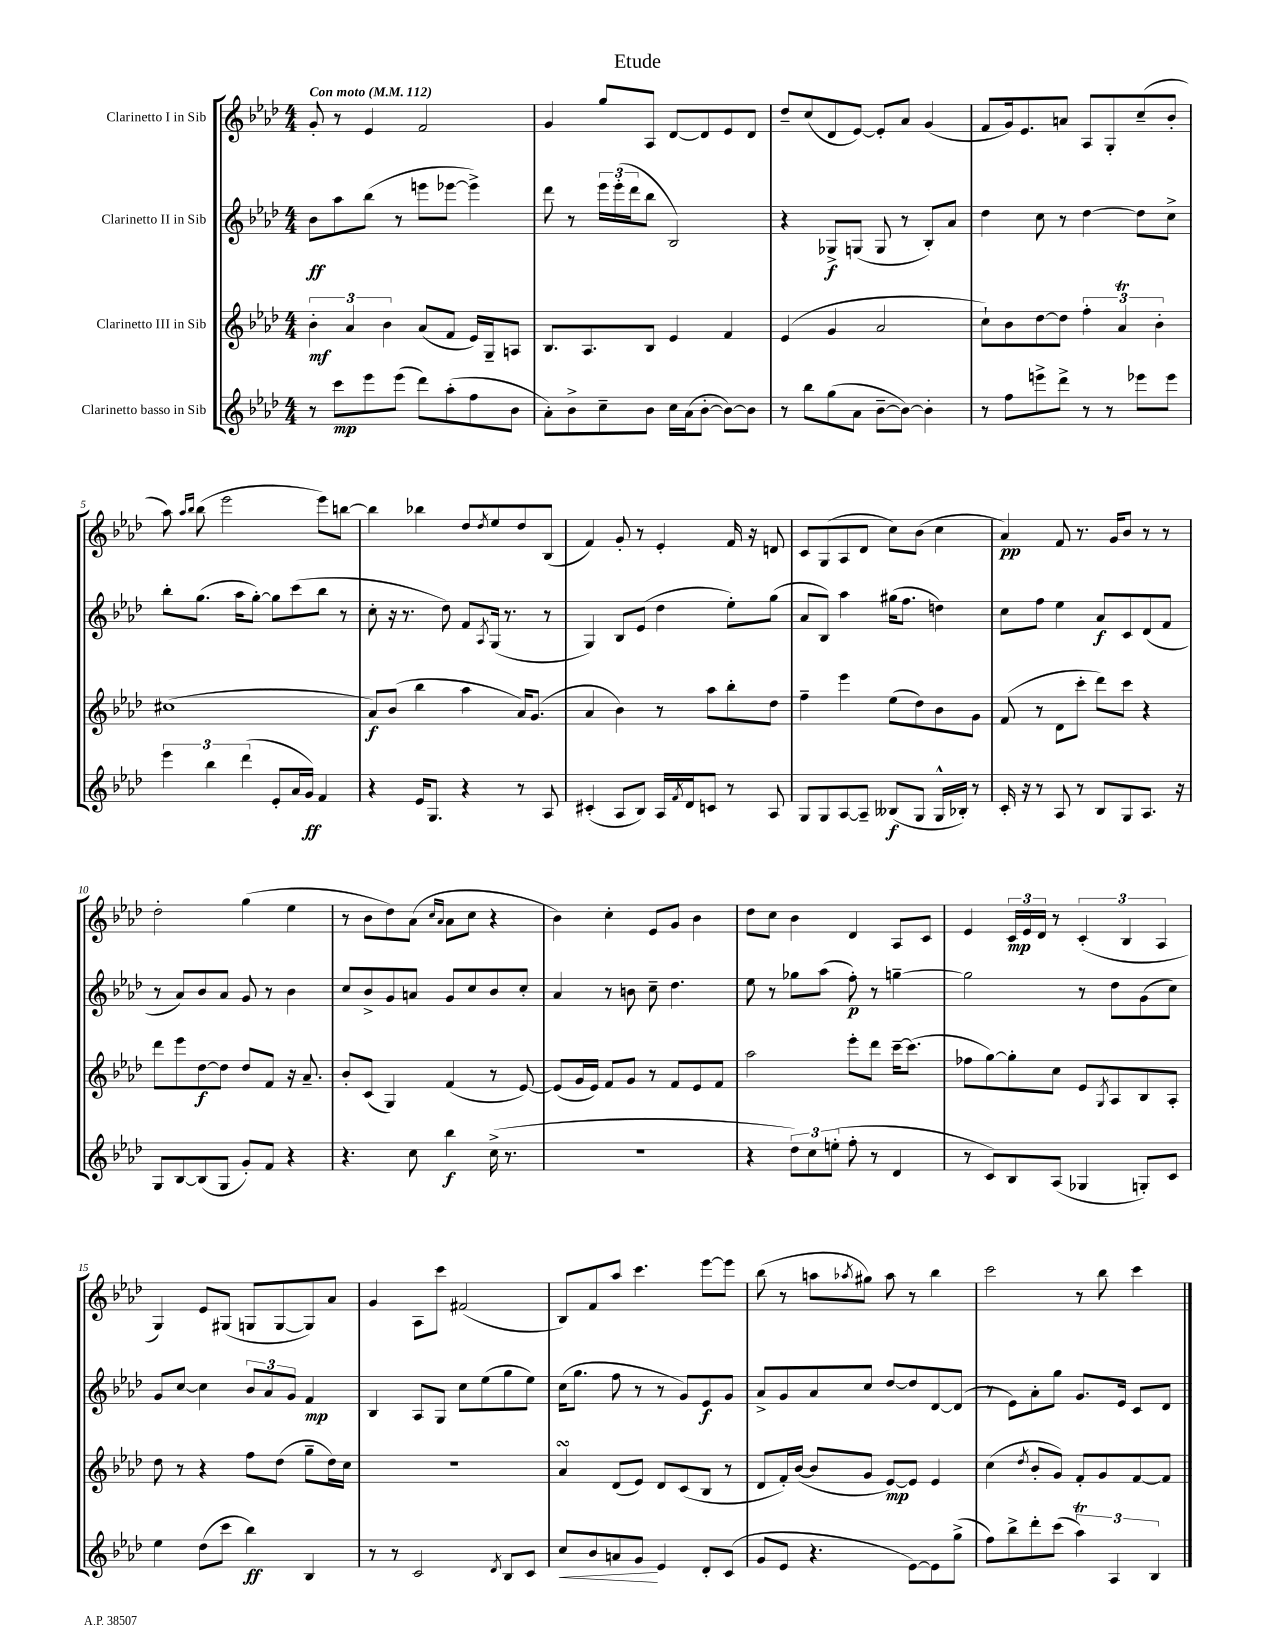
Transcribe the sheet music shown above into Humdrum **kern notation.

**kern	**kern	**kern	**kern
*staff4	*staff3	*staff2	*staff1
*clefG2	*clefG2	*clefG2	*clefG2
*k[b-e-a-d-]	*k[b-e-a-d-]	*k[b-e-a-d-]	*k[b-e-a-d-]
*M4/4	*M4/4	*M4/4	*M4/4
*MM112	*MM112	*MM112	*MM112
8r	6b-'\	8b-\L	8g'/
8ccc\L	.	8aa-\	8r
.	6a-/	.	.
8eee-\	.	(8bb-\J	4e-/
.	6b-\	.	.
(8eee-\J	.	8r	.
8ddd-\L)	(8a-/L	8eee\L	2f/
(8aa-'\	8f/J	[8eee-\J	.
8ff\	16e-/LL)	4eee-^\])	.
.	16G~/J	.	.
8b-\J	8A/J	.	.
=	=	=	=
8a-'\L)	8.B-/L	8ddd-\	4g/
8b-^\	.	8r	.
.	8.A-/	.	.
8cc~\	.	24eee-\LL	8gg/L
.	.	(24eee-'\	.
.	.	24ddd-\J	.
8b-\J	8B-/J	8bb-\J	8A-/J
16cc\LL	4e-/	2B-/)	[8d-/L
(16a-\J	.	.	.
[8b-'\J	.	.	8d-/]
8b-\_L)	4f/	.	8e-/
8b-\]J	.	.	8d-/J
=	=	=	=
8r	(4e-/	4r	8dd-~/L
8bb-\L	.	.	(8cc/
(8gg\	4g/	8G-^/L	8d-/
8a-\J	.	(8G/J	[8e-/J)
[8b-~\L	2a-/	8G/	8e-'/]L
8b-\_J)	.	8r	8a-/J
4b-'\]	.	8B-'/L)	(4g/
.	.	8a-/J	.
=	=	=	=
8r	8cc`\L)	4dd-\	8f/L
8ff\L	8b-\	.	16g/k)
.	.	.	8.e-/
8eee^\	[8dd-\	8cc\	.
8ddd-^\J	8dd-\]J	8r	8a/J
8r	6ff'\	[4dd-\	8A-/L
8r	.	.	8G'/
.	6a-/	.	.
8eee-\L	.	8dd-\]L	(8cc~/
.	6b-'\	.	.
8eee-\J	.	8cc^\J	8b-'/J
=	=	=	=
6eee-\	(1cc#	8bb-'\L	8aa-\)
.	.	.	16qqaa-/LL
.	.	.	16qqbb-/JJ
.	.	(8.gg\J	(8bb-\
6bb-\	.	.	.
.	.	.	2eee-\
.	.	16aa-\LK	.
(6ddd-\	.	.	.
.	.	[8gg'\J)	.
8e-'/L	.	8gg\]L	.
16a-/L	.	(8ccc\	.
16g/JJ)	.	.	.
4f/	.	8bb-\J	8eee-\L)
.	.	8r	[8bb\J
=	=	=	=
4r	8a-/L)	8cc'\	4bb\]
.	(8b-/J	16r	.
.	.	8.r	.
16e-/LK	4bb-\	.	4bb-\
8.G/J	.	.	.
.	.	8dd-\)	.
4r	4aa-\	8f/L	8dd-/L
.	.	8qA-/	8qdd-/
.	.	(16G/Jk	8ee-/
.	.	8.r	.
8r	16a-/LK)	.	8dd-/
.	(8.g/J	.	.
8A-/	.	8r	(8B-/J
=	=	=	=
(4c#'/	4a-/	4G/)	4f/)
8A-/L	4b-\)	8B-/L	8g'/
8B-/J)	.	(8e-/J	8r
16A-/LL	8r	4dd-\	4e-'/
8qf/	.	.	.
16d-/J	.	.	.
8c/J	8aa-\L	.	.
8r	8bb-'\	8ee-'\L)	16f/
.	.	.	16r
8A-/	8dd-\J	(8gg\J	8d/
=	=	=	=
8G/L	4ff~\	8a-/L	8c/L
8G/	.	8B-/J)	(8G/
[8A-/	4eee-\	4aa-\	8A-/
8A-~/]J	.	.	8d-/J
(8B--/L	(8ee-\L	(16gg#\LK	8cc\L)
.	.	8.ff\J	.
8G/J	8dd-\)	.	(8b-\J
16G^^/LL	8b-\	4dd\)	4cc\
16B-'/JJ)	.	.	.
8r	8g\J	.	.
=	=	=	=
16c'/	(8f/	8cc\L	4a-/)
16r	.	.	.
8r	8r	8ff\J	.
8A-/	8d-\L	4ee-\	8f/
8r	8ccc'\J	.	8.r
8B-/L	8ddd-\L)	8a-/L	.
.	.	.	16g/LK
8G/	8ccc\J	8c/	8b-/J
8.A-/J	4r	(8d-/	8r
.	.	8f/J	8r
16r	.	.	.
=	=	=	=
8G/L	8ddd-\L	8r	2dd-'\
[8B-/	8eee-\	8a-/L)	.
(8B-/]	[8dd-\	8b-/	.
8G/J	8dd-\]J	8a-/J	.
8g'/L)	8dd-/L	8g/	(4gg\
8f/J	8f/J	8r	.
4r	16r	4b-\	4ee-\
.	8.a-~/	.	.
=	=	=	=
4.r	8b-'/L	8cc/L	8r
.	(8c/J	8b-^/	8b-\L
.	4G/)	8g/	8dd-\)
8cc\	.	8a/J	(8a-\J
.	.	.	16qqcc/LL
.	.	.	16qqa-/JJ
4bb-\	(4f/	8g/L	8a-\L
.	.	8cc/	8cc\J
(16cc^\	8r	8b-/	4r
8.r	.	.	.
.	[8e-/)	8cc'/J	.
=	=	=	=
1r	(8e-/]L	4a-/	4b-\)
.	16g/L	.	.
.	16e-/JJ)	.	.
.	8f/L	8r	4cc'\
.	8g/J	8b\	.
.	8r	8cc~\	8e-/L
.	8f/L	4.dd-\	8g/J
.	8e-/	.	4b-\
.	8f/J	.	.
=	=	=	=
4r	2aa-\	8ee-\	8dd-\L
.	.	8r	8cc\J
12dd-\L)	.	8gg-\L	4b-\
12cc\	.	.	.
.	.	(8aa-\J	.
(12ee'\J	.	.	.
8ff'\	8eee-'\L	8ff'\)	4d-/
8r	8ddd-\J	8r	.
4d-/	[16ccc~\LK	[4gg~\	8A-/L
.	(8.ccc\]J	.	.
.	.	.	8c/J
=	=	=	=
8r	8ff-\L	2gg\]	4e-/
8c/L)	[8gg\)	.	.
8B-/	8gg'\]	.	24c/LL
.	.	.	24e-/
.	.	.	24d-/JJ
(8A-/J	8cc\J	.	8r
4G-/	8e-/L	8r	(6c'/
.	8qG/	.	.
.	8A-/	8dd-\L	.
.	.	.	6B-/
8G'/L)	8B-/	(8g\	.
.	.	.	6A-/
8c/J	8A-'/J	8cc\J)	.
=	=	=	=
4ee-\	8dd-\	8g/L	4G/)
.	8r	[8cc/J	.
(8dd-\L	4r	4cc\]	8e-/L
8ccc\J	.	.	(8G#/J
4bb-\)	8ff\L	12b-/L	8G/L
.	.	12a-/	.
.	(8dd-\J	.	[8G/
.	.	12g/J	.
4B-/	8gg~\L	4f/	8G/])
.	16dd-\L)	.	8a-/J
.	16cc\JJ	.	.
=	=	=	=
8r	1r	4B-/	4g/
8r	.	.	.
2c/	.	8A-/L	8A-\L
.	.	8G/J	8ccc\J
.	.	8cc\L	(2f#/
.	.	(8ee-\	.
8qd-/	.	.	.
8B-/L	.	8gg\	.
8c/J	.	8ee-\J)	.
=	=	=	=
8cc/L	4a-/	(16cc\LK	8B-/L)
.	.	8.gg\J	.
8b-/	.	.	8f/
8a/	(8d-/L	8ff\	8aa-/J
8g/J	8e-/J)	8r	4.ccc\
4e-/	8d-/L	8r	.
.	(8c/	8g/L)	.
8d-'/L	8B-/J	8e-/	[8eee-\L
(8c/J	8r	8g/J	8eee-\]J
=	=	=	=
8g/L	8d-/L	8a-^/L	(8bb-\
8e-/J	16f'/L)	8g/	8r
.	([16b-/JJ	.	.
4.r	8b-/]L	8a-/	8aa\L
.	.	.	8qaa-/
.	8g/J	8cc/J	8gg#\J)
.	[8e-/L)	[8dd-/L	8aa-\
[8e-\L)	8e-/]J	8dd-/]	8r
8e-\]	4e-/	[8d-/	4bb-\
(8gg^\J	.	(8d-/]J	.
=	=	=	=
8ff\L)	(4cc\	8r	2ccc\
8bb-^\	.	8e-\L)	.
.	8qdd-/	.	.
8ddd-'\	8b-'/L	8a-'\	.
(8ccc\J	8g/J)	8gg\J	.
6aa-\)	8f'/L	8.g/L	8r
.	8g/	.	8bb-\
6A-/	.	.	.
.	.	16e-/Jk	.
.	[8f/	8c/L	4ccc\
6B-/	.	.	.
.	8f/]J	8d-/J	.
==	==	==	==
*-	*-	*-	*-
